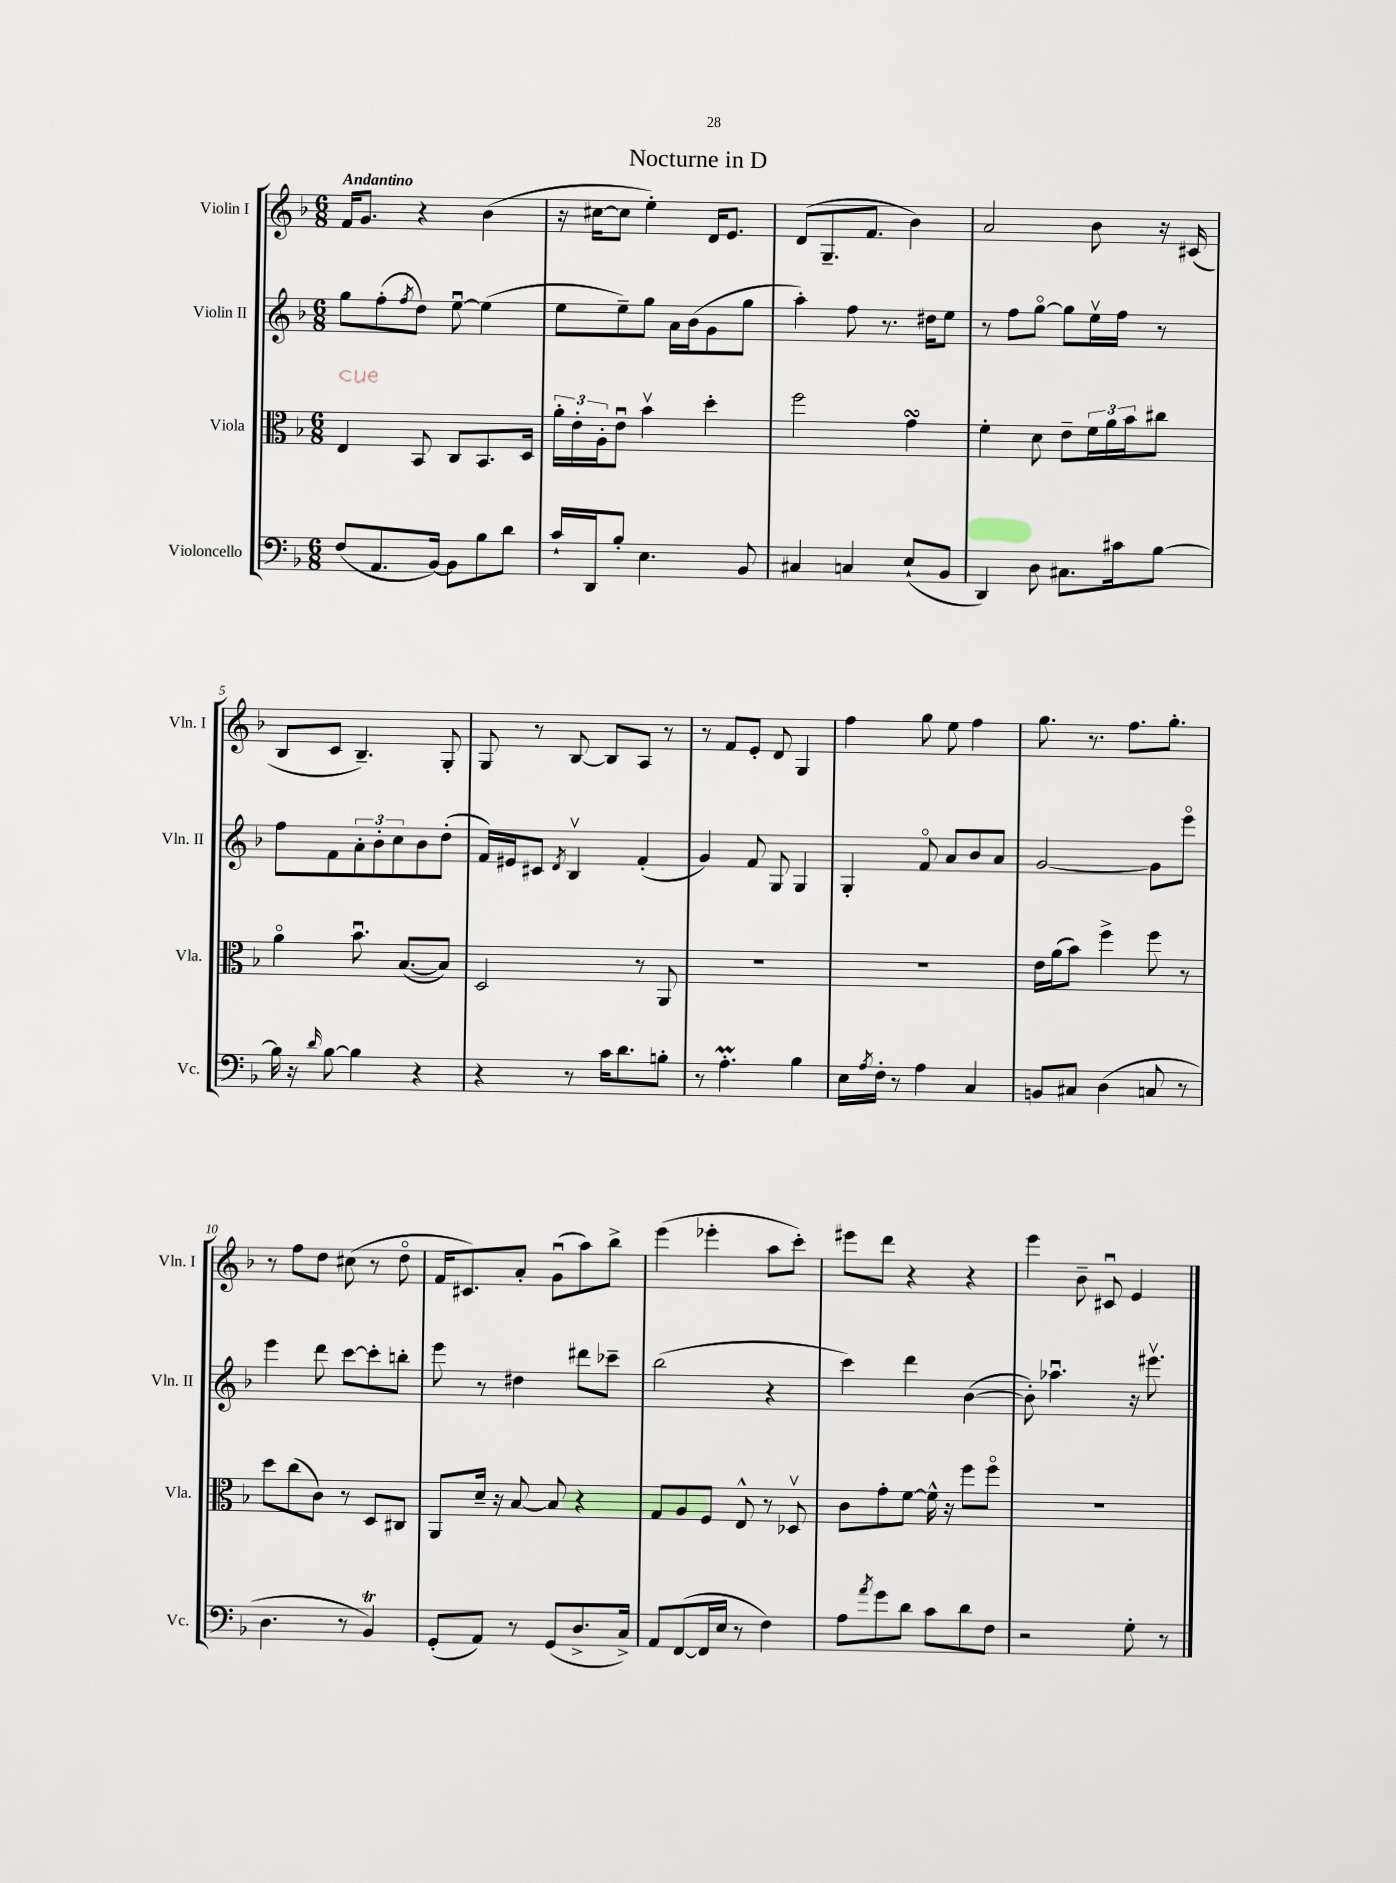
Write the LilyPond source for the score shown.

\header { title = "Nocturne in D" }
<<
\new StaffGroup <<
\new Staff = "s0" \with { instrumentName = "Violin I" shortInstrumentName = "Vln. I" } {
    \clef treble \key f \major \numericTimeSignature \time 6/8 \tempo "Andantino"
    f'16 g'8. r4 bes'4( |
    r16 cis''16~ cis''8 e''4-.) d'16 e'8. |
    d'8( g8.-- f'8. bes'4) |
    a'2 bes'8 r16 cis'16( |
    bes8 c'8 bes4.--) g8-. |
    g8 r8 bes8~ bes8 a8 r8 |
    r8 f'8 e'8-. d'8 g4 |
    f''4 g''8 e''8 f''4 |
    g''8. r8. f''8. g''8.-. |
    r8 f''8 d''8 cis''8( r8 d''8\flageolet |
    f'16 cis'8.) a'8-. g'8\downbow( a''8) bes''8-> |
    e'''4( ees'''4-. a''8 c'''8-.) |
    eis'''8 d'''8 r4 r4 |
    e'''4 bes'8-- cis'8\downbow e'4 \bar "|." |
}
\new Staff = "s1" \with { instrumentName = "Violin II" shortInstrumentName = "Vln. II" } {
    \clef treble \key f \major \numericTimeSignature \time 6/8
    g''8 f''8-.( \acciaccatura { f''8 } d''8) e''8~\downbow e''4( |
    e''8 e''8--) g''8 a'16 bes'16( g'8 g''8 |
    a''4-.) f''8 r8. dis''16 e''8 |
    r8 f''8 g''8~\flageolet g''8 e''16\upbow f''16 r8 |
    f''8 f'8 \tuplet 3/2 { a'8-. bes'8-. c''8 } bes'8 d''8-.( |
    f'16) eis'16 cis'8 \acciaccatura { d'8 } bes4\upbow f'4-.( |
    g'4) f'8 g8 g4 |
    g4-. f'8\flageolet a'8 bes'8 a'8 |
    g'2~ g'8 e'''8\flageolet |
    e'''4 d'''8 c'''8~ c'''8-. b''8-. |
    e'''8 r8 dis''4 dis'''8 ces'''8-- |
    bes''2( r4 |
    c'''4) d'''4 bes'4~( |
    bes'8-.) aes''4.\downbow r16 eis'''8.\upbow \bar "|." |
}
\new Staff = "s2" \with { instrumentName = "Viola" shortInstrumentName = "Vla." } {
    \clef alto \key f \major \numericTimeSignature \time 6/8
    e4 bes,8 c8 bes,8. d16 |
    \tuplet 3/2 { a'16-. e'16-. a16-. } e'8\downbow bes'4\upbow d''4-. |
    f''2 g'4\turn |
    f'4-. d'8 e'8-- \tuplet 3/2 { f'16 a'16 bes'16 } cis''8 |
    a'4\flageolet bes'8.\downbow bes8.~( bes8) |
    d2 r8 a,8 |
    R2. |
    R2. |
    e'16 a'16( bes'8) f''4-> f''8 r8 |
    d''8 c''8( c'8) r8 d8 cis8 |
    a,8 d'16-- r16 bes8~ bes8 r4 |
    g8 a8 f8 e8-^ r8 des8\upbow |
    c'8 g'8-. f'8~ f'16-^ r16 f''8 f''8\flageolet |
    R2. \bar "|." |
}
\new Staff = "s3" \with { instrumentName = "Violoncello" shortInstrumentName = "Vc." } {
    \clef bass \key f \major \numericTimeSignature \time 6/8
    f8( a,8. bes,16~) bes,8 bes8 d'8 |
    c'16-! d,16 bes8-. e4. bes,8 |
    cis4 c4 e8-!( bes,8 |
    d,4) d8 cis8. cis'16 bes8~ |
    bes16 r16 \grace { d'16 } bes8~ bes4 r4 |
    r4 r8 c'16 d'8. b8-. |
    r8 a4.-.\prall bes4 |
    e16 \acciaccatura { a8 } f16-. r8 a4 c4 |
    b,8 cis8 d4( c8 r8 |
    d4. r8 bes,4\trill) |
    g,8-.( a,8) r8 g,8( d8.-> c16->) |
    a,8 f,8~( f,16 e16 r8 f4) |
    a8 \acciaccatura { a'8 } g'8 d'8 c'8 d'8 f8 |
    r2 g8-. r8 \bar "|." |
}
>>
>>
